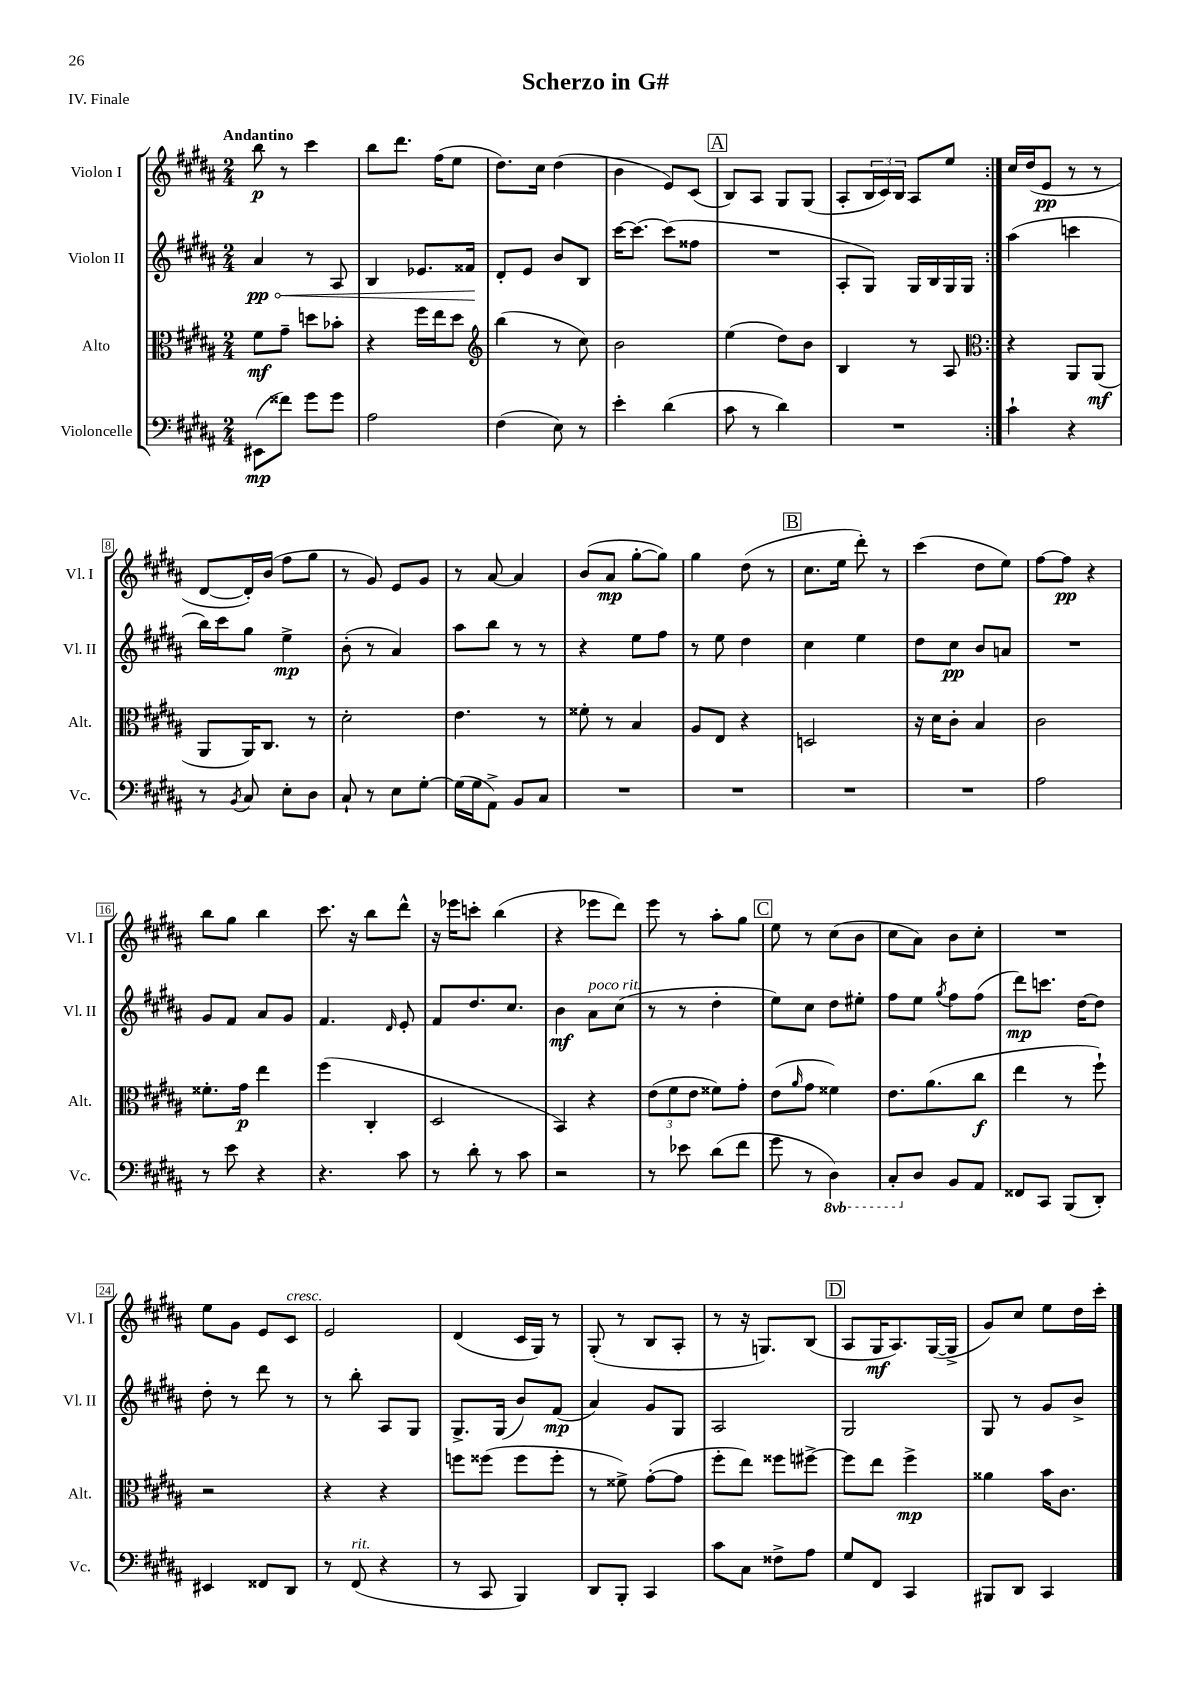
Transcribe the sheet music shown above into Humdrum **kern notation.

**kern	**kern	**kern	**kern
*staff4	*staff3	*staff2	*staff1
*clefF4	*clefC3	*clefG2	*clefG2
*k[f#c#g#d#a#]	*k[f#c#g#d#a#]	*k[f#c#g#d#a#]	*k[f#c#g#d#a#]
*M2/4	*M2/4	*M2/4	*M2/4
(8EE#	8f#	4a#	8bb
8f##)	8g#~	.	8r
8g#	8dd	8r	4ccc#
8g#	8b-'	8A#	.
=	=	=	=
2A#	4r	4B	8bb
.	.	.	8.ddd#
.	16ff#	8.e-	.
.	16ee	.	(16ff#
.	8dd#	.	8ee
.	.	16f##	.
=	=	=	=
*	*clefG2	*	*
(4F#	(4bb	8d#'	8.dd#)
.	.	8e	.
.	.	.	16cc#
8E)	8r	8b	(4dd#
8r	8cc#)	8B	.
=	=	=	=
4e'	2b	[16ccc#	4b
.	.	8.ccc#_	.
(4d#	.	(8ccc#]	8e)
.	.	8ff##	(8c#
=	=	=	=
8c#	(4ee	2r	8B)
8r	.	.	8A#
4d#)	8dd#)	.	8G#
.	8b	.	(8G#
=	=	=	=
2r	4B	8A#'	8A#'
.	.	8G#)	24B
.	.	.	24c#)
.	.	.	24B
.	8r	16G#	8A#
.	.	16B	.
.	8A#	16G#	8ee
.	.	16G#	.
=:|!	=:|!	=:|!	=:|!
*	*clefC3	*	*
4c#`	4r	(4aa#	16cc#
.	.	.	(16dd#
.	.	.	8e
4r	8AA#	4ccc	8r
.	(8AA#	.	8r
=	=	=	=
8r	8AA#	16bb)	[8d#
.	.	16ccc#	.
8qBB	.	.	.
8C#	16AA#)	8gg#	16d#'])
.	8.C#	.	(16b
8E'	.	4ee^	8ff#
8D#	8r	.	8gg#
=	=	=	=
8C#`	2d#'	(8b'	8r
8r	.	8r	8g#)
8E	.	4a#)	8e
[8G#'	.	.	8g#
=	=	=	=
(16G#]	4.e	8aa#	8r
16G#	.	.	.
8AA#^)	.	8bb	[8a#
8BB	.	8r	4a#]
8C#	8r	8r	.
=	=	=	=
2r	8f##'	4r	(8b
.	8r	.	8a#
.	4B	8ee	[8gg#'
.	.	8ff#	8gg#])
=	=	=	=
2r	8A#	8r	4gg#
.	8E	8ee	.
.	4r	4dd#	(8dd#
.	.	.	8r
=	=	=	=
2r	2D	4cc#	8.cc#
.	.	.	16ee
.	.	4ee	8ddd#')
.	.	.	8r
=	=	=	=
2r	16r	8dd#	(4ccc#
.	16d#	.	.
.	8c#'	8cc#	.
.	4B	8b	8dd#
.	.	8a	8ee)
=	=	=	=
2A#	2c#	2r	[8ff#
.	.	.	8ff#]
.	.	.	4r
=	=	=	=
8r	8.f##'	8g#	8bb
8e	.	8f#	8gg#
.	16g#	.	.
4r	4ee	8a#	4bb
.	.	8g#	.
=	=	=	=
4.r	(4ff#	4.f#	8.ccc#
.	.	.	16r
.	4C#'	.	8bb
.	.	16qqd#	.
8c#	.	8e'	8ddd#^^
=	=	=	=
8r	2D#	8f#	16r
.	.	.	16eee-
8d#'	.	8.dd#	8ccc'
8r	.	.	(4bb
.	.	8.cc#	.
8c#	.	.	.
=	=	=	=
2r	4BB)	4b	4r
.	4r	8a#	8eee-
.	.	(8cc#	8ddd#)
=	=	=	=
8r	(12e	8r	8eee
.	12f#	.	.
8e-	.	8r	8r
.	12e	.	.
(8d#	8f##)	4dd#'	8aa#'
8f#	8g#'	.	8gg#
=	=	=	=
8g#	(8e	8ee)	8ee
.	16qqa#	.	.
8r	8g#	8cc#	8r
4DD#)	4f##)	8dd#	(8cc#
.	.	8ee#'	8b
=	=	=	=
8CC#'	8.e	8ff#	8cc#
8D#	.	8ee	8a#)
.	(8.a#	.	.
.	.	8qgg#	.
8BB	.	8ff#	8b
8AA#	8cc#	(8ff#	8cc#'
=	=	=	=
8FF##	4ee	8ddd#)	2r
8CC#	.	8.ccc	.
(8BBB	8r	.	.
.	.	[16dd#	.
8DD#')	8ff#`)	8dd#]	.
=	=	=	=
4EE#	2r	8dd#'	8ee
.	.	8r	8g#
8FF##	.	8ddd#	8e
8DD#	.	8r	8c#
=	=	=	=
8r	4r	8r	2e
(8FF#	.	8bb'	.
4r	4r	8A#	.
.	.	8G#	.
=	=	=	=
8r	8ff	8.G#^	(4d#
8CC#	(8ff##	.	.
.	.	(16G#	.
4BBB)	8ff##	8b)	16c#
.	.	.	16G#)
.	8ff##'	(8f#	8r
=	=	=	=
8DD#	8r	4a#)	(8G#'
8BBB'	8f##^)	.	8r
4CC#	([8g#'	8g#	8B
.	8g#]	8G#	8A#'
=	=	=	=
8c#	8ff#'	2A#	8r
8C#	8ee)	.	16r
.	.	.	8.G)
8F##^	8ff##	.	.
8A#	[8ff#^	.	(8B
=	=	=	=
8G#	8ff#]	2G#	8A#
8FF#	8ee	.	16G#
.	.	.	8.A#)
4CC#	4ff#^	.	.
.	.	.	([16G#
.	.	.	16G#^]
=	=	=	=
8BBB#	4a##	8G#	8g#)
8DD#	.	8r	8cc#
4CC#	16b	8g#	8ee
.	8.c#	.	.
.	.	8b^	16dd#
.	.	.	16ccc#'
==	==	==	==
*-	*-	*-	*-
